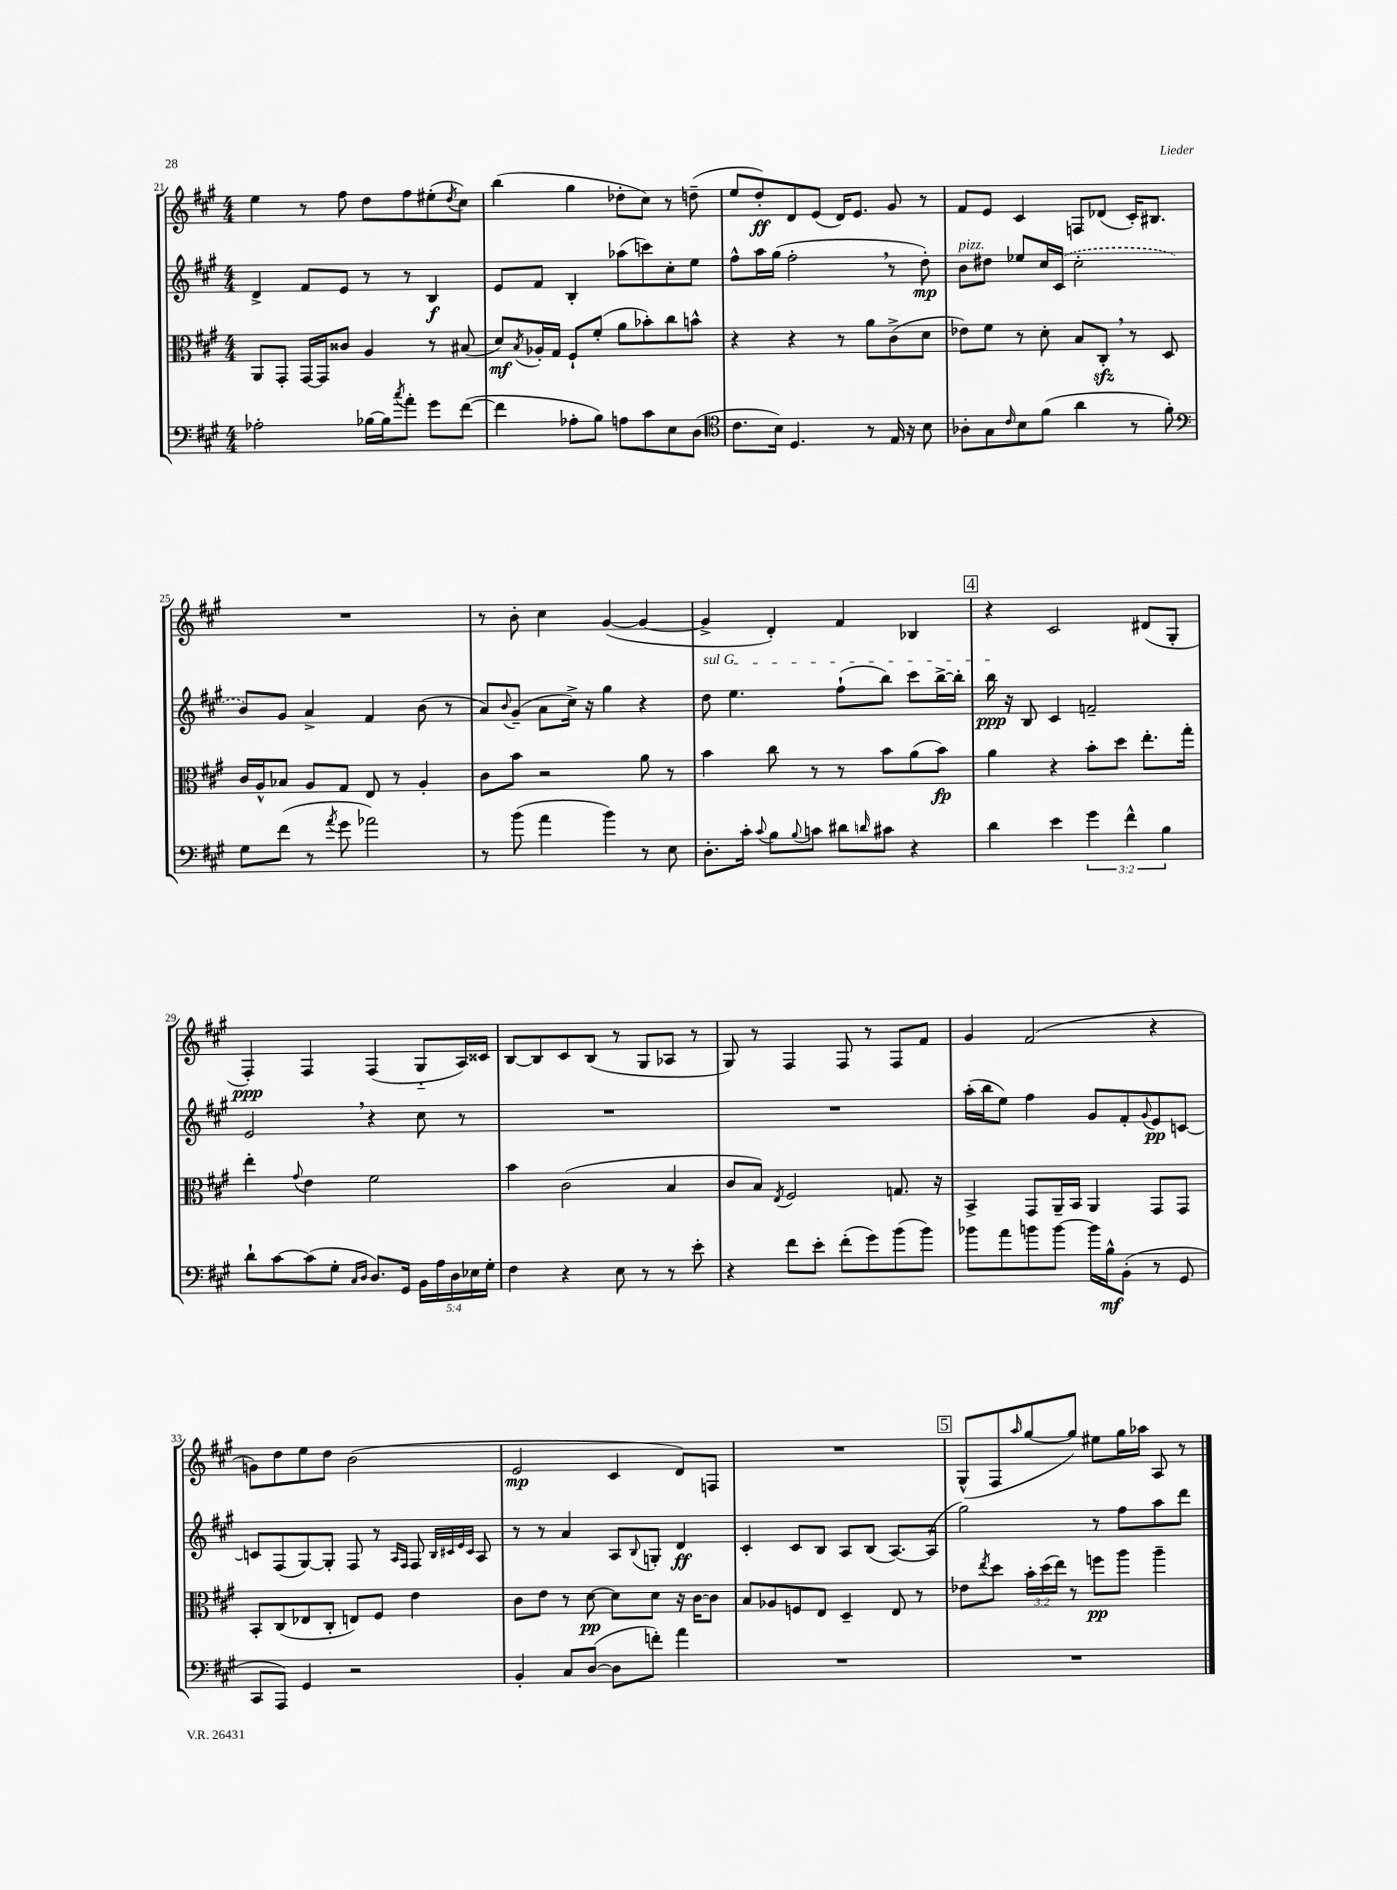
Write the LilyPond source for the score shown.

<<
\new StaffGroup <<
\new Staff = "s0" {
    \clef treble \key a \major \numericTimeSignature \time 4/4
    e''4 r8 fis''8 d''8 fis''8 eis''8-.( \acciaccatura { d''8 } cis''8) |
    b''4( gis''4 des''8-. cis''8) r8 d''8--( |
    e''8 d''8-.\ff) d'8 e'8( d'16) e'8. gis'8 r8 |
    fis'8 e'8 cis'4 f8 des'8( cis'16-.) bis8. |
    R1 |
    r8 b'8-. cis''4 gis'4~( gis'4~ |
    gis'4-> d'4-.) fis'4 bes4 |
    \mark \markup { \box "4" } r4 cis'2 dis'8( gis8-. |
    fis4-.\ppp) fis4 fis4( gis8-_ a16) cisis'16 |
    b8~ b8 cis'8 b8( r8 gis8 aes8 r8 |
    gis8) r8 fis4 fis8 r8 fis8 fis'8 |
    gis'4 fis'2( r4 |
    g'8) d''8 e''8 d''8 b'2( |
    e'2\mp cis'4 d'8) f8 |
    R1 |
    \mark \markup { \box "5" } gis8-^( fis8 \grace { a''16 } gis''8~ gis''8) eis''8 gis''16 aes''16 a8 r8 \bar "|." |
}
\new Staff = "s1" {
    \clef treble \key a \major \numericTimeSignature \time 4/4
    d'4-> fis'8 e'8 r8 r8 b4\f |
    e'8 fis'8 b4-. aes''8( c'''8) cis''8-. e''8 |
    fis''8-^ a''16 gis''16( fis''2-. \breathe r8 d''8-.\mp) |
    b'8^\markup { \italic "pizz." } dis''8 ees''8 cis''16 \once \slurDashed cis'16( cis''2-. |
    b'8) gis'8 a'4-> fis'4 b'8( r8 |
    a'8) \appoggiatura { b'8 } gis'8--( a'8 cis''16->) r16 gis''4 r4 |
    \once \override TextSpanner.bound-details.left.text = \markup { \italic "sul G" } d''8\startTextSpan e''4. fis''8-!( b''8) cis'''8 b''16~-> b''16-. |
    \mark \markup { \box "4" } b''16\ppp\stopTextSpan r16 b8 cis'4 f'2-- |
    e'2 \breathe r4 cis''8 r8 |
    R1 |
    R1 |
    a''16-.( b''16 e''8) fis''4 gis'8 fis'8-. \appoggiatura { gis'8 } e'8\pp c'8~ |
    c'8 fis8( gis8~) gis8-. fis8 r8 \grace { a16 fis16 } fis8 \grace { b32 cis'32 e'32 cis'32 } a8 |
    r8 r8 a'4 a8 \appoggiatura { b8 } g8-. d'4\ff |
    cis'4-. cis'8 b8 a8 b8( a8.~) a16( |
    \mark \markup { \box "5" } gis''2) r8 fis''8 a''8 d'''8 \bar "|." |
}
\new Staff = "s2" {
    \clef alto \key a \major \numericTimeSignature \time 4/4 \override Staff.TupletNumber.text = #tuplet-number::calc-fraction-text
    a,8 gis,8-. gis,16~ gis,16 cisis'8 a4 r8 bis8( |
    d'8\mf) \acciaccatura { b8 } aes16-. gis16 fis8-! fis'8-.( a'8 bes'8-.) cis''8 b'8-^ |
    r4 r4 r8 a'8 cis'8->( d'8 |
    ees'8) fis'8 r8 d'8-. b8 cis8-.\sfz \breathe r8 d8 |
    cis'16 a16-^ bes8 a8 gis8 e8 r8 a4-. |
    cis'8 b'8 r2 a'8 r8 |
    b'4 cis''8 r8 r8 b'8 a'8( b'8\fp) |
    \mark \markup { \box "4" } a'4 r4 b'8-. d''8 e''8.-. gis''16-. |
    e''4-. \appoggiatura { gis'8 } e'4 fis'2 |
    b'4 cis'2( b4 |
    cis'8 b8) \acciaccatura { e8 } fis2 g8. r16 |
    b,4-> gis,8 a,16-- b,16 a,4 gis,8 gis,8 |
    b,8-. cis8( ees8 cis8-. e8) fis8 e'4 |
    cis'8 e'8 r8 d'8~\pp d'8 d'8 r16 cis'16~ cis'8 |
    b8 aes8 f8 e8 d4-- e8 r8 |
    \mark \markup { \box "5" } ees'8 \acciaccatura { e''8 } d''8 \tuplet 3/2 { b'16-. d''16( e''16) } r8 f''8\pp a''8 a''4-- \bar "|." |
}
\new Staff = "s3" {
    \clef bass \key a \major \numericTimeSignature \time 4/4 \override Staff.TupletNumber.text = #tuplet-number::calc-fraction-text
    aes2-. bes16~ bes16 \acciaccatura { cis''8 } a'8-. gis'8 fis'8~( |
    fis'4 aes8-. b8) a8 cis'8 e8 d8( |
    \clef tenor cis'8. b16) d4. r8 e16 r16 b8 |
    aes8-. gis8 \grace { cis'16 } b8 fis'8( a'4 r8 fis'8-.) |
    \clef bass gis8 fis'8( r8 \acciaccatura { a'8 } gis'8 aes'2) |
    r8 b'8( a'4 b'4) r8 e8 |
    d8.-. cis'16-. \appoggiatura { cis'8 } b8 \appoggiatura { b8 } c'8 dis'8 \grace { d'16 } cis'8 r4 |
    \mark \markup { \box "4" } d'4 e'4 \tuplet 3/2 { gis'4 fis'4-^ b4 } |
    d'8-! cis'8~ cis'8( gis8-. \grace { cis16 d16 } d8.) gis,16 \tuplet 5/4 { b,16 a16 d16 ees16 gis16-. } |
    fis4 r4 e8 r8 r8 e'8-. |
    r4 fis'8 e'8-. fis'8-.( gis'8) b'8( b'8) |
    bes'8 a'8 b'8 b'8~ b'16 b16-^\mf b,8-.( r8 gis,8 |
    cis,8 a,,8) gis,4 r2 |
    b,4-. cis8 d8~( d8 f'8-.) a'4 |
    R1 |
    \mark \markup { \box "5" } R1 \bar "|." |
}
>>
>>
\layout { \context { \Score currentBarNumber = #21 } }
